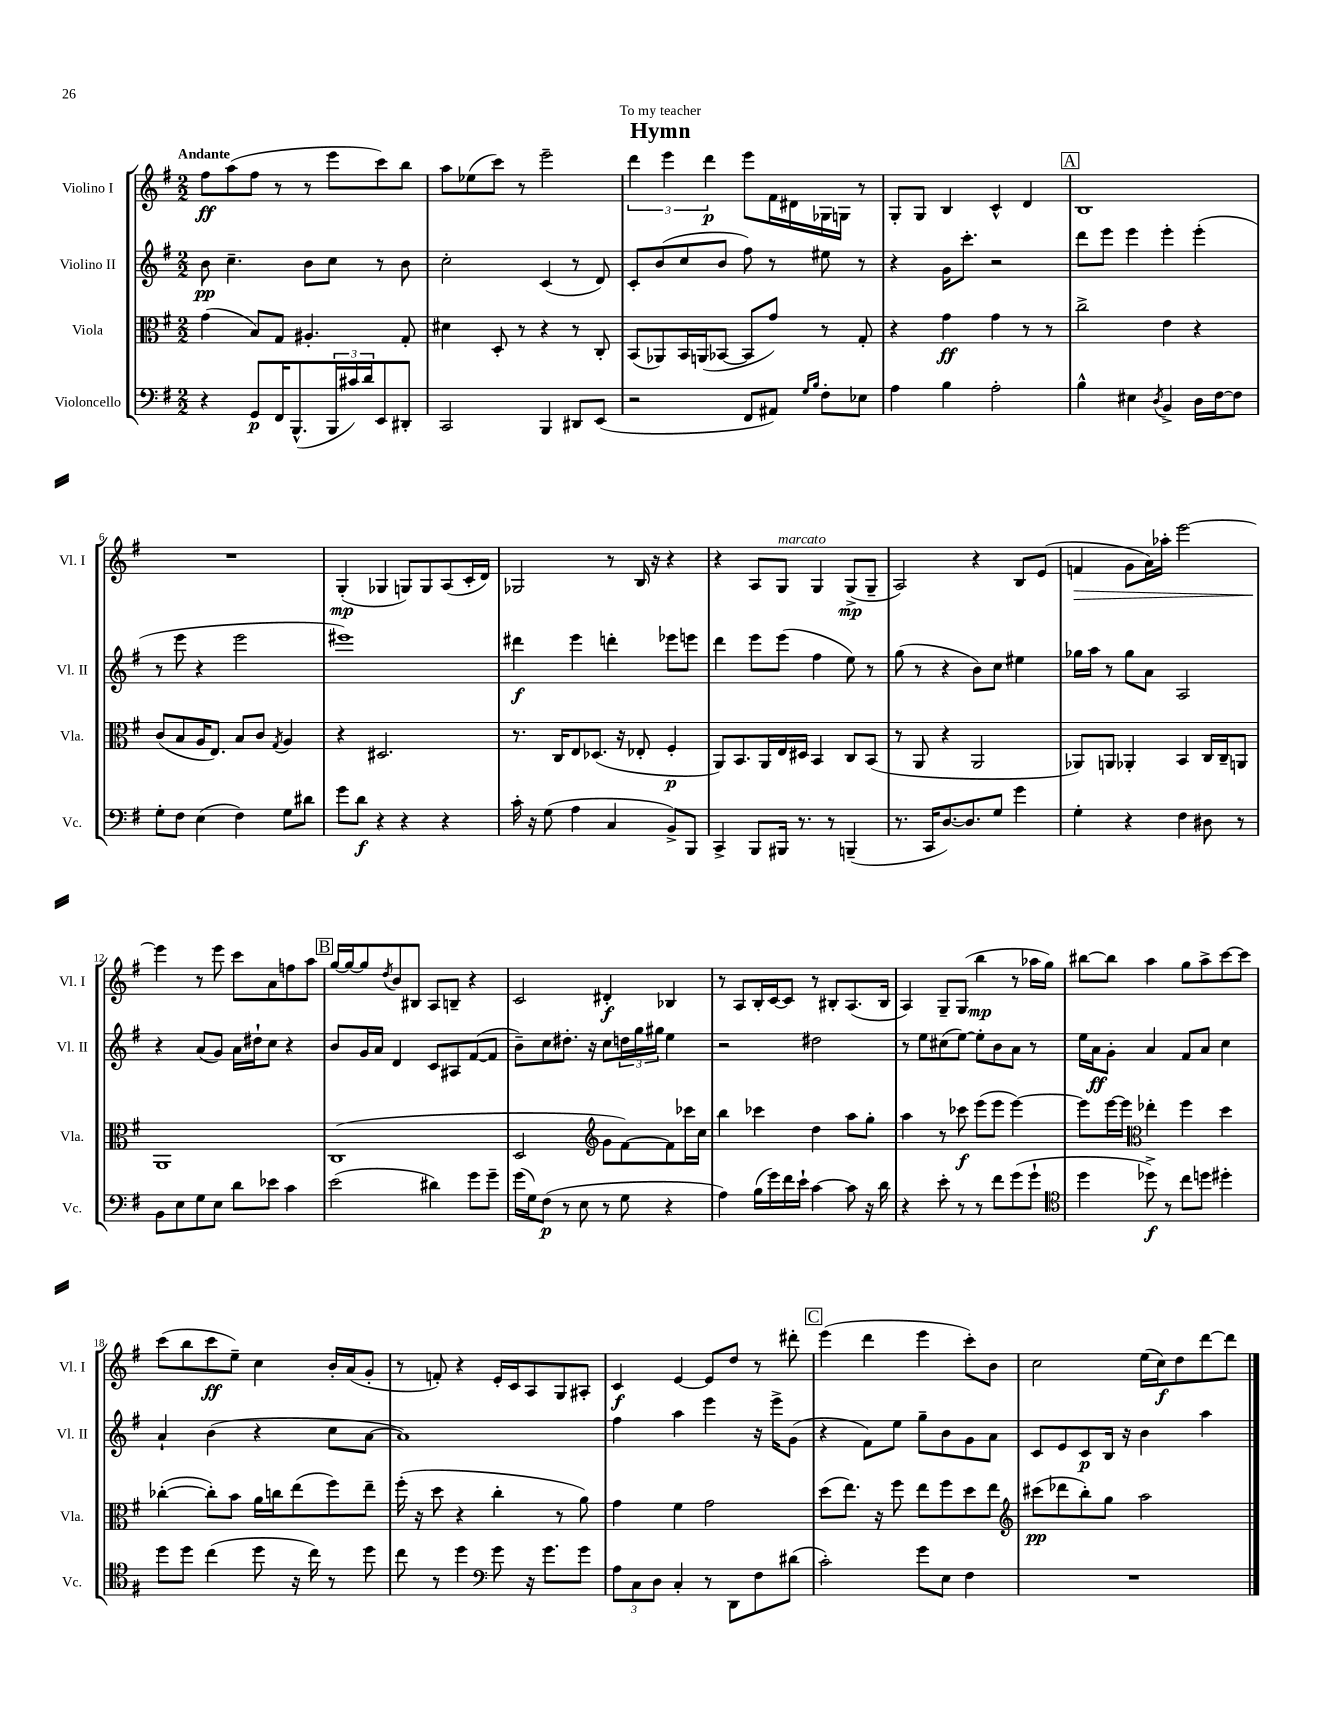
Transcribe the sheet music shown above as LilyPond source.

\header { title = "Hymn" dedication = "To my teacher" }
<<
\new StaffGroup <<
\new Staff = "s0" \with { instrumentName = "Violino I" shortInstrumentName = "Vl. I" } {
    \clef treble \key g \major \numericTimeSignature \time 2/2 \tempo "Andante"
    fis''8\ff a''8( fis''8 r8 r8 e'''8 c'''8) b''8 |
    a''8 ees''8( c'''8) r8 e'''2-- |
    \tuplet 3/2 { d'''4 e'''4 d'''4\p } e'''8 fis'16 dis'16 ges16 g16 r8 |
    g8-. g8 b4 c'4-^ d'4 |
    \mark \markup { \box "A" } b1 |
    R1 |
    g4-.\mp( ges4 g8) g8 a8( c'16-. d'16) |
    ges2 r8 b16 r16 r4 |
    r4 a8 g8^\markup { \italic "marcato" } g4 g8->\mp( g8-- |
    a2) r4 b8 e'8( |
    f'4\> g'8 a'16) aes''16-. e'''2~ |
    e'''4\! r8 e'''8 c'''8 a'8 f''8 a''8 |
    \mark \markup { \box "B" } g''16~ g''16~ g''8 \acciaccatura { d''8 } b'8 bis8 a8 b8-- r4 |
    c'2 dis'4-.\f bes4 |
    r8 a8 b16-. c'16~ c'8 r8 bis8-. a8.( bis16 |
    a4) g8-- g8( b''4\mp r8 aes''16 g''16) |
    bis''8~ bis''8 a''4 g''8 a''8-> c'''8~ c'''8 |
    c'''8( b''8 c'''8\ff e''8--) c''4 b'16-. a'16( g'8-. |
    r8 f'8-.) r4 e'16-. c'16 a8 g8 ais8-. |
    c'4\f e'4~ e'8 d''8 r8 dis'''8-. |
    \mark \markup { \box "C" } e'''4( d'''4 e'''4 c'''8-.) b'8 |
    c''2 e''16( c''16\f) d''8 d'''8~ d'''8 \bar "|." |
}
\new Staff = "s1" \with { instrumentName = "Violino II" shortInstrumentName = "Vl. II" } {
    \clef treble \key g \major \numericTimeSignature \time 2/2
    b'8\pp c''4.-- b'8 c''8 r8 b'8 |
    c''2-. c'4( r8 d'8) |
    c'8-. b'8( c''8 b'8 fis''8) r8 eis''8 r8 |
    r4 g'16 c'''8.-. r2 |
    \mark \markup { \box "A" } d'''8 e'''8 e'''4 e'''4-. e'''4-.( |
    r8 e'''8 r4 e'''2 |
    eis'''1) |
    dis'''4\f e'''4 d'''4-. ees'''8 e'''8 |
    d'''4 e'''8 e'''8( fis''4 e''8) r8 |
    g''8( r8 r4 b'8) c''8 eis''4 |
    ges''16 a''16 r8 ges''8 a'8 a2 |
    r4 a'8( g'8) a'16 dis''16-! c''8 r4 |
    \mark \markup { \box "B" } b'8 g'16 a'16 d'4 c'8 ais8 fis'8~( fis'8 |
    b'8--) c''8 dis''8.-. r16 c''8 \tuplet 3/2 { d''16 g''16 gis''16 } e''4 |
    r2 dis''2 |
    r8 e''8 cis''8( e''8~) e''8-. b'8 a'8 r8 |
    e''16 a'16\ff g'8-. a'4 fis'8 a'8 c''4 |
    a'4-! b'4( r4 c''8 a'8~ |
    a'1) |
    fis''4 a''4 e'''4 r16 e'''16-> g'8( |
    \mark \markup { \box "C" } r4 fis'8) e''8 g''8-- b'8 g'8 a'8 |
    c'8 e'8 c'8\p b16 r16 b'4 a''4 \bar "|." |
}
\new Staff = "s2" \with { instrumentName = "Viola" shortInstrumentName = "Vla." } {
    \clef alto \key g \major \numericTimeSignature \time 2/2
    g'4( b8) g8 ais4.-. g8-. |
    dis'4 d8-. r8 r4 r8 c8-. |
    b,8( aes,8) b,16 a,16( bes,8~ bes,8 g'8) r8 g8-. |
    r4 g'4\ff g'4 r8 r8 |
    \mark \markup { \box "A" } c''2-> e'4 r4 |
    c'8( b8 a16 e8.) b8 c'8 \acciaccatura { g8 } a4 |
    r4 dis2. |
    r8. c16 e8 des8.( r16 ees8-. fis4-.\p |
    a,8) b,8. a,16 e16 dis16 b,4 c8 b,8( |
    r8 a,8 r4 a,2 |
    aes,8) a,8 aes,4-. b,4 c16 c16-- a,8 |
    a,1 |
    \mark \markup { \box "B" } c1( |
    d2 \clef treble g'8 fis'8~) fis'8 ces'''16 c''16 |
    b''4 ces'''4 d''4 a''8 g''8-. |
    a''4 r8 ces'''8\f e'''8( e'''8 e'''4~) |
    e'''8 e'''16~ e'''16 \clef alto ees''4-. fis''4 d''4 |
    ces''4~-.( ces''8-.) b'8 a'16 c''16 e''8( fis''8) e''8-- |
    fis''16-.( r16 d''8 r4 c''4-. r8 a'8) |
    g'4 fis'4 g'2 |
    \mark \markup { \box "C" } d''8( e''8.) r16 fis''8 e''8 fis''8 d''8 e''8 |
    \clef treble cis'''8\pp( des'''8 b''8-.) g''8 a''2 \bar "|." |
}
\new Staff = "s3" \with { instrumentName = "Violoncello" shortInstrumentName = "Vc." } {
    \clef bass \key g \major \numericTimeSignature \time 2/2
    r4 g,8\p fis,16 b,,8.-^( \tuplet 3/2 { b,,16 cis'16) d'16 } e,8 dis,8-. |
    c,2 b,,4 dis,8 e,8( |
    r2 fis,8 ais,8) \grace { g16 b16 } fis8-. ees8 |
    a4 b4 a2-. |
    \mark \markup { \box "A" } b4-^ eis4 \acciaccatura { d8 } b,4-> d16 fis16~ fis8 |
    g8-. fis8 e4( fis4) g8 dis'8 |
    g'8 d'8\f r4 r4 r4 |
    c'16-. r16 g8( a4 c4 b,8->) b,,8 |
    c,4-> b,,8 bis,,16 r8. r8 b,,4--( |
    r8. c,16 d8.~) d8. g8 g'4 |
    g4-. r4 fis4 dis8 r8 |
    b,8 e8 g8 e8 d'8 ees'8 c'4 |
    \mark \markup { \box "B" } e'2( dis'4) g'8 g'8-- |
    g'16( g16) fis8\p( r8 e8 r8 g8 r4 |
    a4) b16( g'16) fis'16 e'16-! c'4~ c'8 r16 d'16 |
    r4 e'8-. r8 r8 fis'8 g'8( g'8-! |
    \clef tenor d''4 des''8->\f) r8 c''8 d''8 dis''4-. |
    d''8 d''8 c''4( d''8 r16 c''16) r8 d''8 |
    c''8 r8 d''4 \clef bass g'8 r16 g'8. g'8 |
    \tuplet 3/2 { a8 c8 d8 } c4-. r8 d,8 fis8 dis'8( |
    \mark \markup { \box "C" } c'2-.) g'8 e8 fis4 |
    R1 \bar "|." |
}
>>
>>
